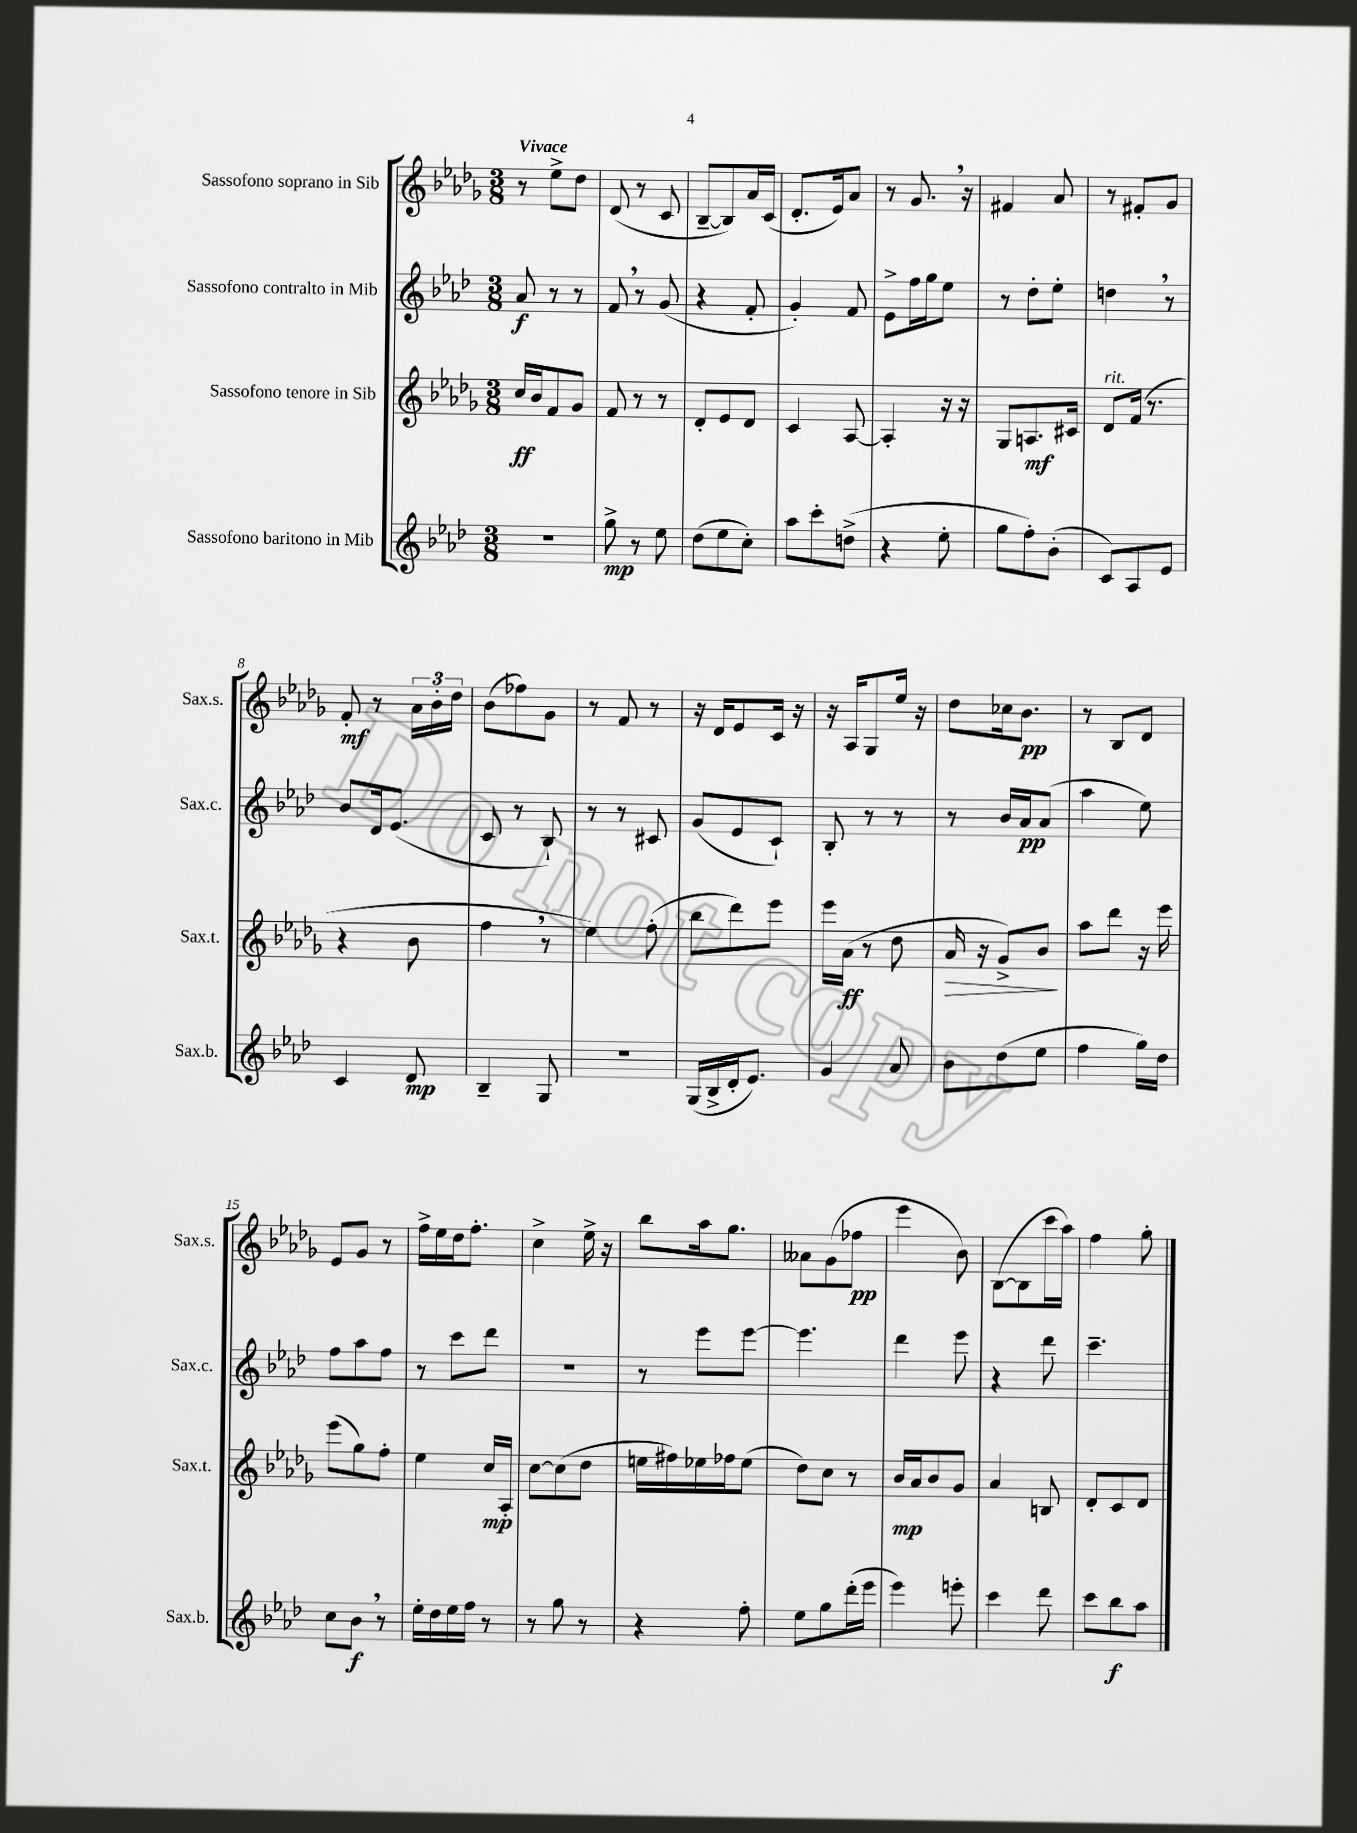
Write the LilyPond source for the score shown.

<<
\new StaffGroup <<
\new Staff = "s0" \with { instrumentName = "Sassofono soprano in Sib" shortInstrumentName = "Sax.s." } {
    \clef treble \key des \major \numericTimeSignature \time 3/8 \tempo "Vivace"
    r8 ees''8-> des''8 |
    des'8( r8 c'8 |
    bes8~-- bes8) aes'16 c'16( |
    des'8.-. ees'16) aes'8 |
    r8 ges'8. \breathe r16 |
    fis'4 aes'8 |
    r8 fis'8-. ges'8 |
    f'8-.\mf r8 \tuplet 3/2 { aes'16 bes'16-. des''16 } |
    bes'8( fes''8) ges'8 |
    r8 f'8 r8 |
    r16 des'16 ees'8 c'16 r16 |
    r16 aes16 ges8 ees''16 r16 |
    des''8 ces''16 bes'8.\pp |
    r8 bes8 des'8 |
    ees'8 ges'8 r8 |
    f''16-> ees''16 des''16 f''8.-. |
    c''4-> ees''16-> r16 |
    bes''8 aes''16 ges''8. |
    aeses'8 ges'8( fes''8\pp |
    ees'''4 bes'8) |
    bes8~( bes8 c'''16 aes''16) |
    f''4 ges''8-. \bar "|." |
}
\new Staff = "s1" \with { instrumentName = "Sassofono contralto in Mib" shortInstrumentName = "Sax.c." } {
    \clef treble \key aes \major \numericTimeSignature \time 3/8
    aes'8\f r8 r8 |
    f'8 \breathe r8 g'8( |
    r4 f'8-. |
    g'4-.) f'8 |
    ees'8-> f''16 g''16 ees''8 |
    r8 des''8-. ees''8-. |
    d''4 \breathe r8 |
    bes'8 des'16 ees'8.( |
    c'8 r8 bes8-!) |
    r8 r8 cis'8 |
    g'8( ees'8 c'8-!) |
    bes8-. r8 r8 |
    r8 bes'16 aes'16\pp aes'8( |
    aes''4 ees''8) |
    f''8 aes''8 f''8 |
    r8 c'''8 des'''8 |
    R4. |
    r8 ees'''8 ees'''8~ |
    ees'''4. |
    des'''4 ees'''8 |
    r4 des'''8 |
    c'''4.-- \bar "|." |
}
\new Staff = "s2" \with { instrumentName = "Sassofono tenore in Sib" shortInstrumentName = "Sax.t." } {
    \clef treble \key des \major \numericTimeSignature \time 3/8
    c''16\ff bes'16 f'8 ges'8 |
    f'8 r8 r8 |
    des'8-. ees'8 des'8 |
    c'4 aes8~ |
    aes4-. r16 r16 |
    ges8 a8.\mf cis'16 |
    des'8^\markup { \italic "rit." } f'16( r8. |
    r4 bes'8 |
    f''4 \breathe r8 |
    ees''4) f''8-.( |
    bes''8 des'''8) ees'''8 |
    ees'''16 aes'16\ff( r8 des''8 |
    aes'16\> r16 ges'8->) bes'8\! |
    aes''8 des'''8 r16 ees'''16 |
    ees'''8( ges''8) f''8-. |
    ees''4 c''16\mp aes16-. |
    c''8~ c''8( des''8 |
    e''16 fis''16) ees''16 fes''16 ees''8( |
    des''8) c''8 r8 |
    bes'16\mp aes'16 bes'8 ges'8 |
    aes'4 b8 |
    des'8-. c'8 des'8 \bar "|." |
}
\new Staff = "s3" \with { instrumentName = "Sassofono baritono in Mib" shortInstrumentName = "Sax.b." } {
    \clef treble \key aes \major \numericTimeSignature \time 3/8
    R4. |
    g''8->\mp r8 ees''8 |
    des''8( ees''8 c''8-.) |
    aes''8 c'''8-. d''8->( |
    r4 ees''8-. |
    g''8 f''8-.) bes'8-.( |
    c'8) aes8 ees'8 |
    c'4 des'8\mp |
    bes4-- g8 |
    R4. |
    g16( bes16-> des'16-. ees'8.) |
    g'4 aes'8 |
    bes'8 des''8( ees''8 |
    f''4 g''16) des''16 |
    c''8 bes'8\f \breathe r8 |
    ees''16-. des''16 ees''16 f''16 r8 |
    r8 g''8 r8 |
    r4 f''8-. |
    ees''8 g''8 des'''16-.( ees'''16 |
    ees'''4) e'''8-. |
    c'''4 des'''8 |
    c'''8 bes''8\f aes''8 \bar "|." |
}
>>
>>
